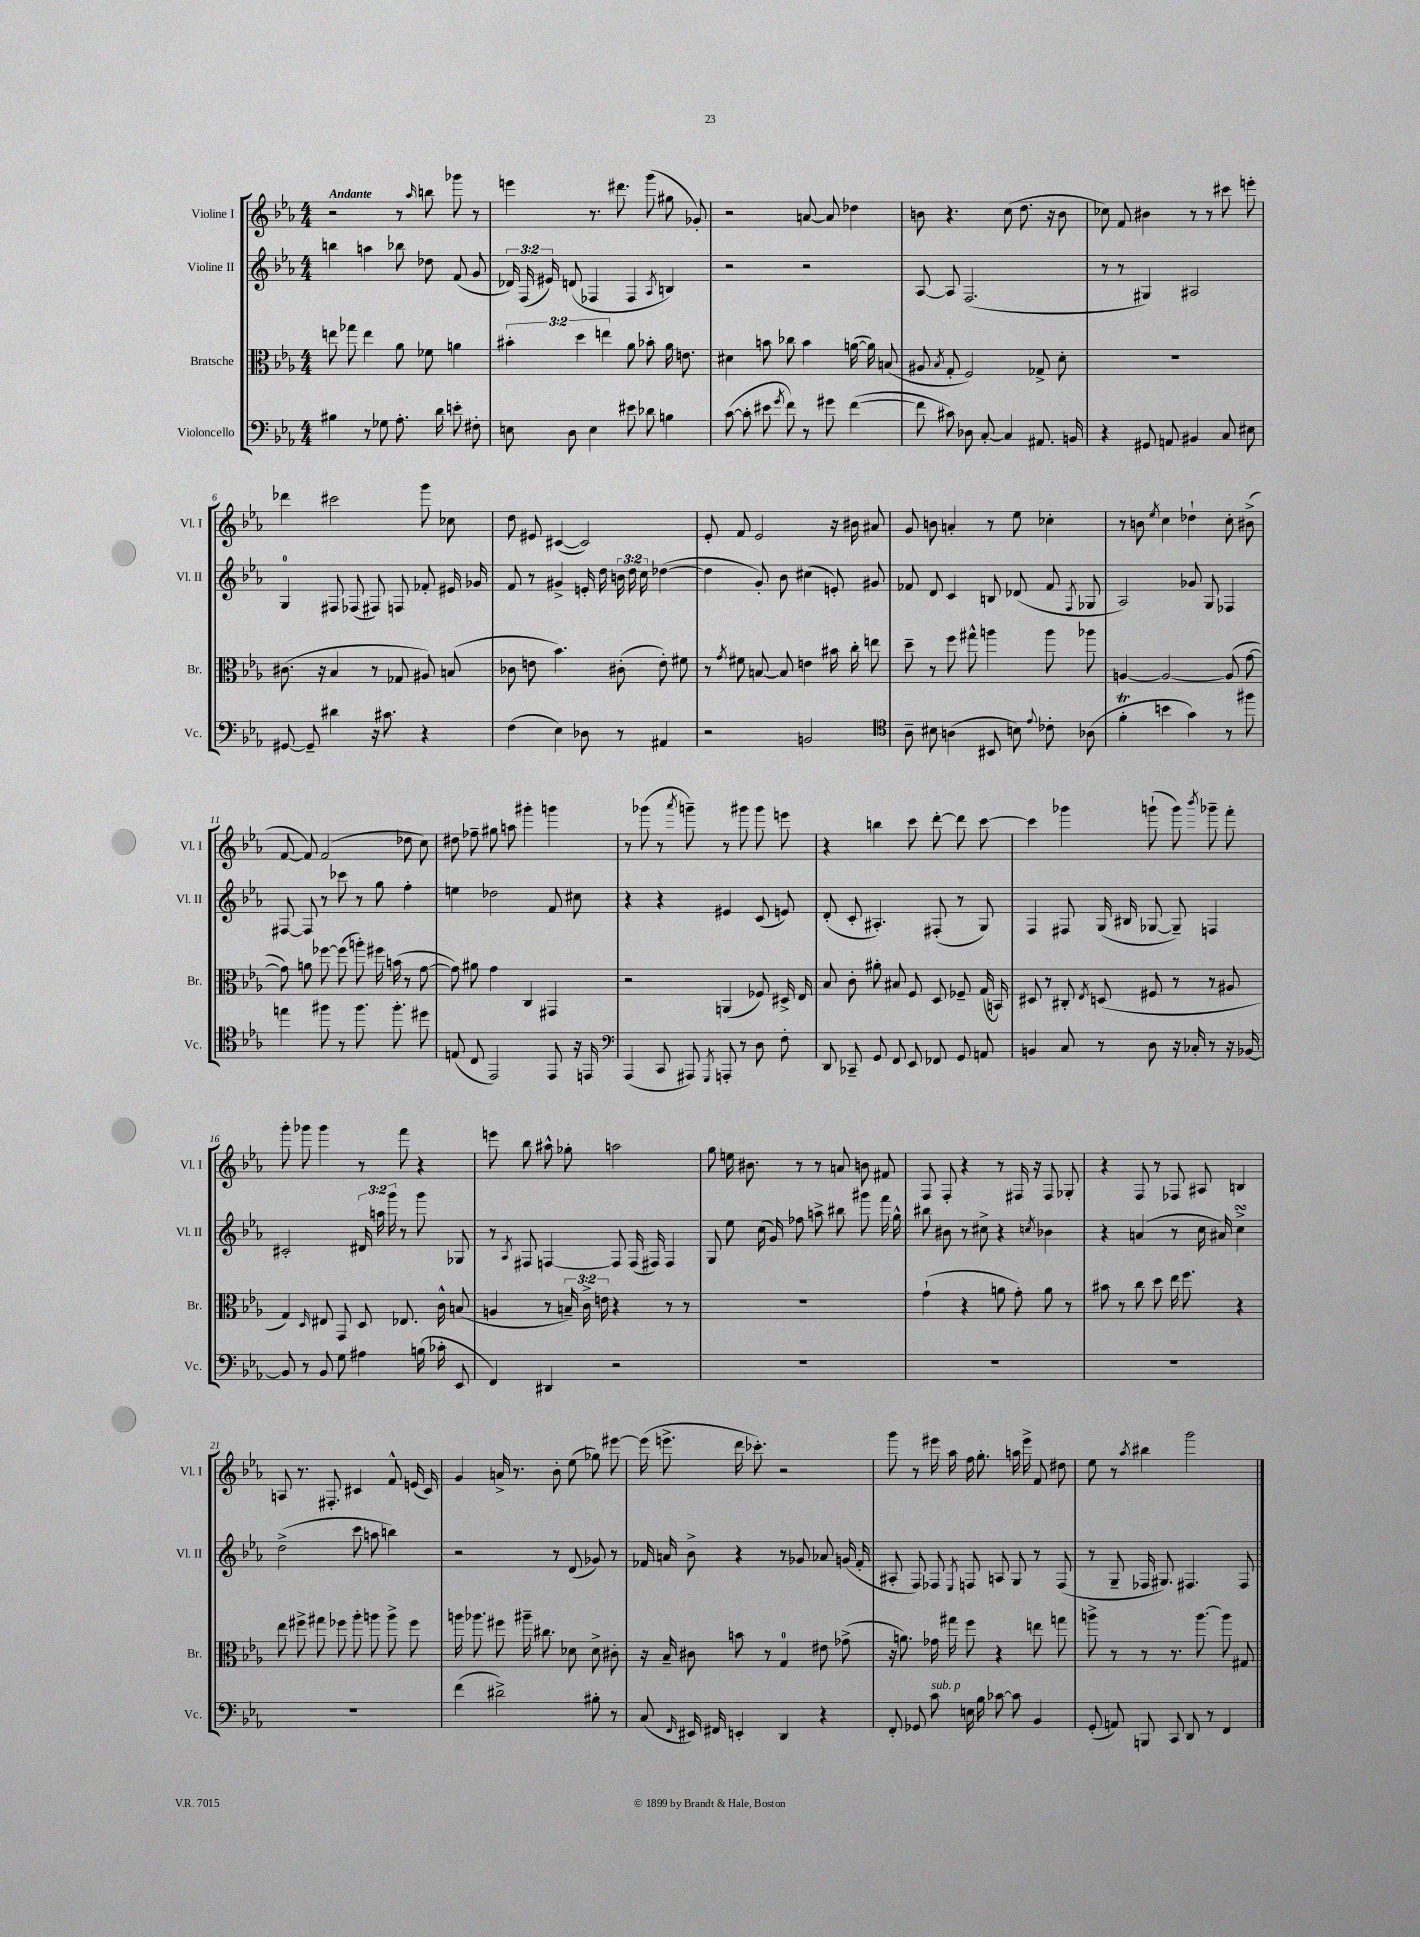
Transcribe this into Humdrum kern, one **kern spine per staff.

**kern	**kern	**kern	**kern
*staff4	*staff3	*staff2	*staff1
*clefF4	*clefC3	*clefG2	*clefG2
*k[b-e-a-]	*k[b-e-a-]	*k[b-e-a-]	*k[b-e-a-]
*M4/4	*M4/4	*M4/4	*M4/4
4B#\	8ee\	4bb\	2r
.	8gg-\	.	.
8r	4ee\	4aa\	.
8G-\	.	.	.
8.A-'\	8a-\	8bb-\	8r
.	.	.	16qqaa-/
.	8f-\	8dd-\	8bb\
16d\	.	.	.
8e'\	4a\	(8f/	8ggg-\
8F#'\	.	8g/	8r
=	=	=	=
8E\	6b#'\	24d-/)	4eee\
.	.	(24F/	.
.	.	24e#/)	.
8D\	.	(8d/	.
.	6dd\	.	.
4E\	.	4F-/	8.r
.	6ee\	.	.
.	.	.	8.ddd#\
8e#\	8a-\	4F-/	.
8d-\	8b-'\	.	(8ggg\
.	.	8qA-/	.
4B\	16a-\	4B/)	8gg#\
.	8.e\	.	.
.	.	.	8g-'/)
=	=	=	=
([8c\	4d#\	2r	2r
8c'\]	.	.	.
8e#\	8b\	.	.
8qg/	.	.	.
8f\)	8cc-\	.	.
8r	4b\	2r	[8a/
8g#\	.	.	8a/]
([4f\	([16a\	.	4dd-\
.	16a\])	.	.
.	(8B/	.	.
=	=	=	=
8f\]	8A#/	[8A-/	8b\
.	8qB-/	.	.
8c#\)	8G'/	8A-/]	4.r
8D-\	2F/)	(2.F/	.
[8C'/	.	.	.
4C/]	.	.	(8cc\
.	.	.	8.dd\
8.AA#/	8G-^/	.	.
.	.	.	16r
.	8d'\	.	8b\
16BB/	.	.	.
=	=	=	=
4r	1r	8r	8cc-\)
.	.	8r	8f/
8GG#/	.	4G#/)	4b#\
8AA/	.	.	.
4BB#/	.	2A#/	8r
.	.	.	8r
8C/	.	.	8ccc#\
8E#\	.	.	8eee'\
=	=	=	=
[8GG#/	(8.c#\	4G/	4ddd-\
8GG#~/]	.	.	.
.	16r	.	.
4d#\	4B-/	8F#/	2ccc#\
.	.	(8F-/	.
16r	8r	8F#/)	.
8.c#\	.	.	.
.	8G-/	8F/	.
4r	8A#/)	8f-'/	8ggg\
.	(8B/	16e#/	8cc-\
.	.	16g-/	.
=	=	=	=
(4F\	8c-\	8f/	8dd\
.	8e\	8r	8e#/
4E-\)	4.b-\)	4g#^/	([4c#/
8D-\	.	16e'/	2c#/])
.	.	16dd\	.
8r	(8c#'\	24b\	.
.	.	24dd\	.
.	.	24cc\	.
4AA#/	8e'\)	([4dd-\	.
.	8f#\	.	.
=	=	=	=
2r	8r	4dd-\]	8e-'/
.	8qg/	.	.
.	8f#\	.	8f/
.	[8B/	8g'/)	2e-/
.	8B/]	8b-\	.
2BB/	4e\	(4cc#\	.
.	16b#\	8e'/)	16r
.	16cc'\	.	16b#\
.	8ee\	8g#/	8a#/
=	=	=	=
*clefC4	*	*	*
8A-~\	8dd~\	8f-/	8g/
8B#\	8r	8d/	8b\
(4A\	8ff\	4c/	4a'/
.	8gg#^^\	.	.
8BB#/	4aa\	8B/	8r
8B\)	.	(8d-/	8ee-\
8qqe-/	.	.	.
8c-'\	8aa\	8f-/	4cc-'\
.	.	8qF/	.
(8A-\	8aa-\	8G-/	.
=	=	=	=
4f'\	[4A/	2A-/)	8r
.	.	.	8b\
.	.	.	8qee-/
4b\	2A/_	.	4cc\
4g\)	.	8g-/	4dd-`\
.	.	8G/	.
8r	(8A/]	4F-/	8cc'\
8ff#\	[8g\	.	(8b#^\
=	=	=	=
4ee\	8g\])	[8F#/	[8f/
.	8a\	8F#/]	8f/])
8ff#\	[8ff-\	8r	(2f/
8r	(8ff-\]	8ccc-\	.
8.ff#\	8aa'\)	8r	.
.	16ff#\	8gg\	.
8.ff#'\	(16b\	.	.
.	8r	4ff'\	8dd-\
8dd#\	[8g\	.	8cc\)
=	=	=	=
(8E/	8g\])	4ee\	8dd#\
8C/	8a#\	.	8ff-~\
2EE-/)	4g\	2dd-\	8gg#\
.	.	.	8aa\
.	4C/	.	4ggg#'\
8EE-/	4GG#/	8f/	4ggg\
16r	.	8cc#\	.
16EE/	.	.	.
=	=	=	=
*clefF4	*	*	*
(4AAA-/	2r	4r	8r
.	.	.	(8ggg-\
8CC/	.	4r	8r
.	.	.	8qaaa-/
8AAA#/)	.	.	8ggg~\)
8qGGG/	.	.	.
8AAA'/	(4AA/	4e#/	8r
8r	.	.	8ggg#\
8D\	8F-/)	(8c/	8ggg#\
8F'\	16D#^/	8e/)	8eee\
.	16E-/	.	.
=	=	=	=
8DD/	8B-/	(8d'/	4r
8CC-~/	8c'\	8c'/	.
8GG/	8a#'\	4.A#'/)	4bb\
8FF/	8B#/	.	.
8EE-/	8F/	.	8ccc\
8FF-/	8D/	(8F#'/	[8ddd'\
8GG/	8F-~/	8r	8ddd\]
8AA/	(16G/	8G/)	[8ccc\
.	16BB/)	.	.
=	=	=	=
4BB/	8D#/	4F/	4ccc\]
.	8r	.	.
8C/	8C#'/	8F#/	4ggg-\
.	8qE-/	.	.
8r	(8D/	(16G/	.
.	.	16B#/	.
8D\	8F#/	[8G-/	(8ggg`\
16r	8r	8G-~/])	8ggg\)
16C-'/	.	.	.
.	.	.	8qbbb-/
8r	8r	4F/	8ggg-~\
16r	8A#/	.	8fff'\
[16BB-/	.	.	.
=	=	=	=
8BB-/]	4G/)	2c#'/	8ggg'\
8r	.	.	8ggg-\
.	16qqD/	.	.
8BB-/	8E#/	.	4ggg-\
8G\	8GG/	.	.
4A#\	8D/	24d#/	8r
.	.	24aa\	.
.	.	24ggg\	.
.	8.E-/	8r	8fff\
(16B\	.	8ggg\	4r
16c-'\	16c^^\	.	.
8EE-/	(8B/	8G-/	.
=	=	=	=
4FF/)	4A/	8r	8eee\
.	.	8qA-/	.
.	.	8F#/	8bb-\
4DD#/	8r	[4F/	8aa#^^\
.	24B~/)	.	8gg-'\
.	24c^\	.	.
.	24e\	.	.
2r	4r	8F/]	2aa\
.	.	(16F/	.
.	.	16F#/)	.
.	8r	4F#/	.
.	8r	.	.
=	=	=	=
1r	1r	8G/	8gg\
.	.	8ee-\	16ee\
.	.	.	8.b#\
.	.	(16cc\	.
.	.	16g/)	.
.	.	8ff-\	8r
.	.	8aa^\	8r
.	.	8bb#\	8a/
.	.	8ggg#\	8b\
.	.	16fff\	8f#/
.	.	16gg^^\	.
=	=	=	=
1r	(4g`\	8bb#\	8F/
.	.	8b#\	8F'/
.	4r	8r	4r
.	.	8cc#^\	.
.	8a\	4r	8r
.	8g'\)	.	16F#/
.	.	.	16r
.	.	8qcc/	.
.	8a\	4b-\	8F#/
.	8r	.	8G-'/
=	=	=	=
1r	8b#\	4r	4r
.	8r	.	.
.	8cc\	(4a/	8F/
.	8dd\	.	8r
.	16ee-\	8r	8F-/
.	8.ff\	.	.
.	.	16cc\	8A#/
.	.	16a#/)	.
.	4r	4cc^\	4B/
=	=	=	=
1r	8ee-\	(2dd^\	8A/
.	8ff#^\	.	8.r
.	8gg#\	.	.
.	.	.	8.F#'/
.	8ff-\	.	.
.	8aa-'\	8ccc\	4c#/
.	8aa\	8aa\	.
.	8aa^\	4bb\)	8f^^/
.	8ff-\	.	(16e/
.	.	.	16c#/)
=	=	=	=
(4f\	16aa\	2r	4g/
.	8.aa-\	.	.
2d#^\)	8ff#\	.	16a^/
.	.	.	8.r
.	16aa#~\	.	.
.	8.cc#\	.	.
.	.	8r	8b-'\
.	8d-\	(8d/	(8ee-\
8B#'\	8d-^\	8g-/)	8gg-\)
8r	8c#'\	8r	[8eee#\
=	=	=	=
(8C/	16r	16f-/	(16eee#\]
.	16B-~/	16a/	8.eee^\
16qqFF/	.	.	.
16EE#/)	8c#\	8b-^\	.
16FF#/	.	.	.
4EE'/	8b\	4r	16ddd\
.	.	.	8.ccc-'\)
.	8r	.	.
4DD/	4G/	8r	2r
.	.	8g-/	.
4r	8e#\	8a-/	.
.	(8g-^\	(16g/	.
.	.	16f-'/	.
=	=	=	=
8FF'/	16r	8A#'/	8ggg\
.	8.a\)	.	.
8GG-/	.	8F/)	8r
8c\	16g-\	8F-/	16eee#\
.	16gg#\	.	16aa-\
.	.	8qE-/	.
16E\	8ff\	8F/	16ff\
16B-\	.	.	8.gg'\
[8c-\	4r	8A/	.
8c-\]	.	8G/	16aa\
.	.	.	16eee#^\
4BB-/	8ee\	8r	8f/
.	8gg\	(8F/	8dd#\
=	=	=	=
(8GG'/	8aa^\	8r	8ee-\
8AA/)	8r	8G~/	8r
.	.	.	8qaa-/
8BBB/	8r	16F-/	4bb#\
.	.	8.G#/)	.
8CC/	8.r	.	.
8DD/	.	4.F#/	2ggg\
.	[8.aa\	.	.
8r	.	.	.
4FF/	8aa\]	.	.
.	8G#/	8F#/	.
==	==	==	==
*-	*-	*-	*-
